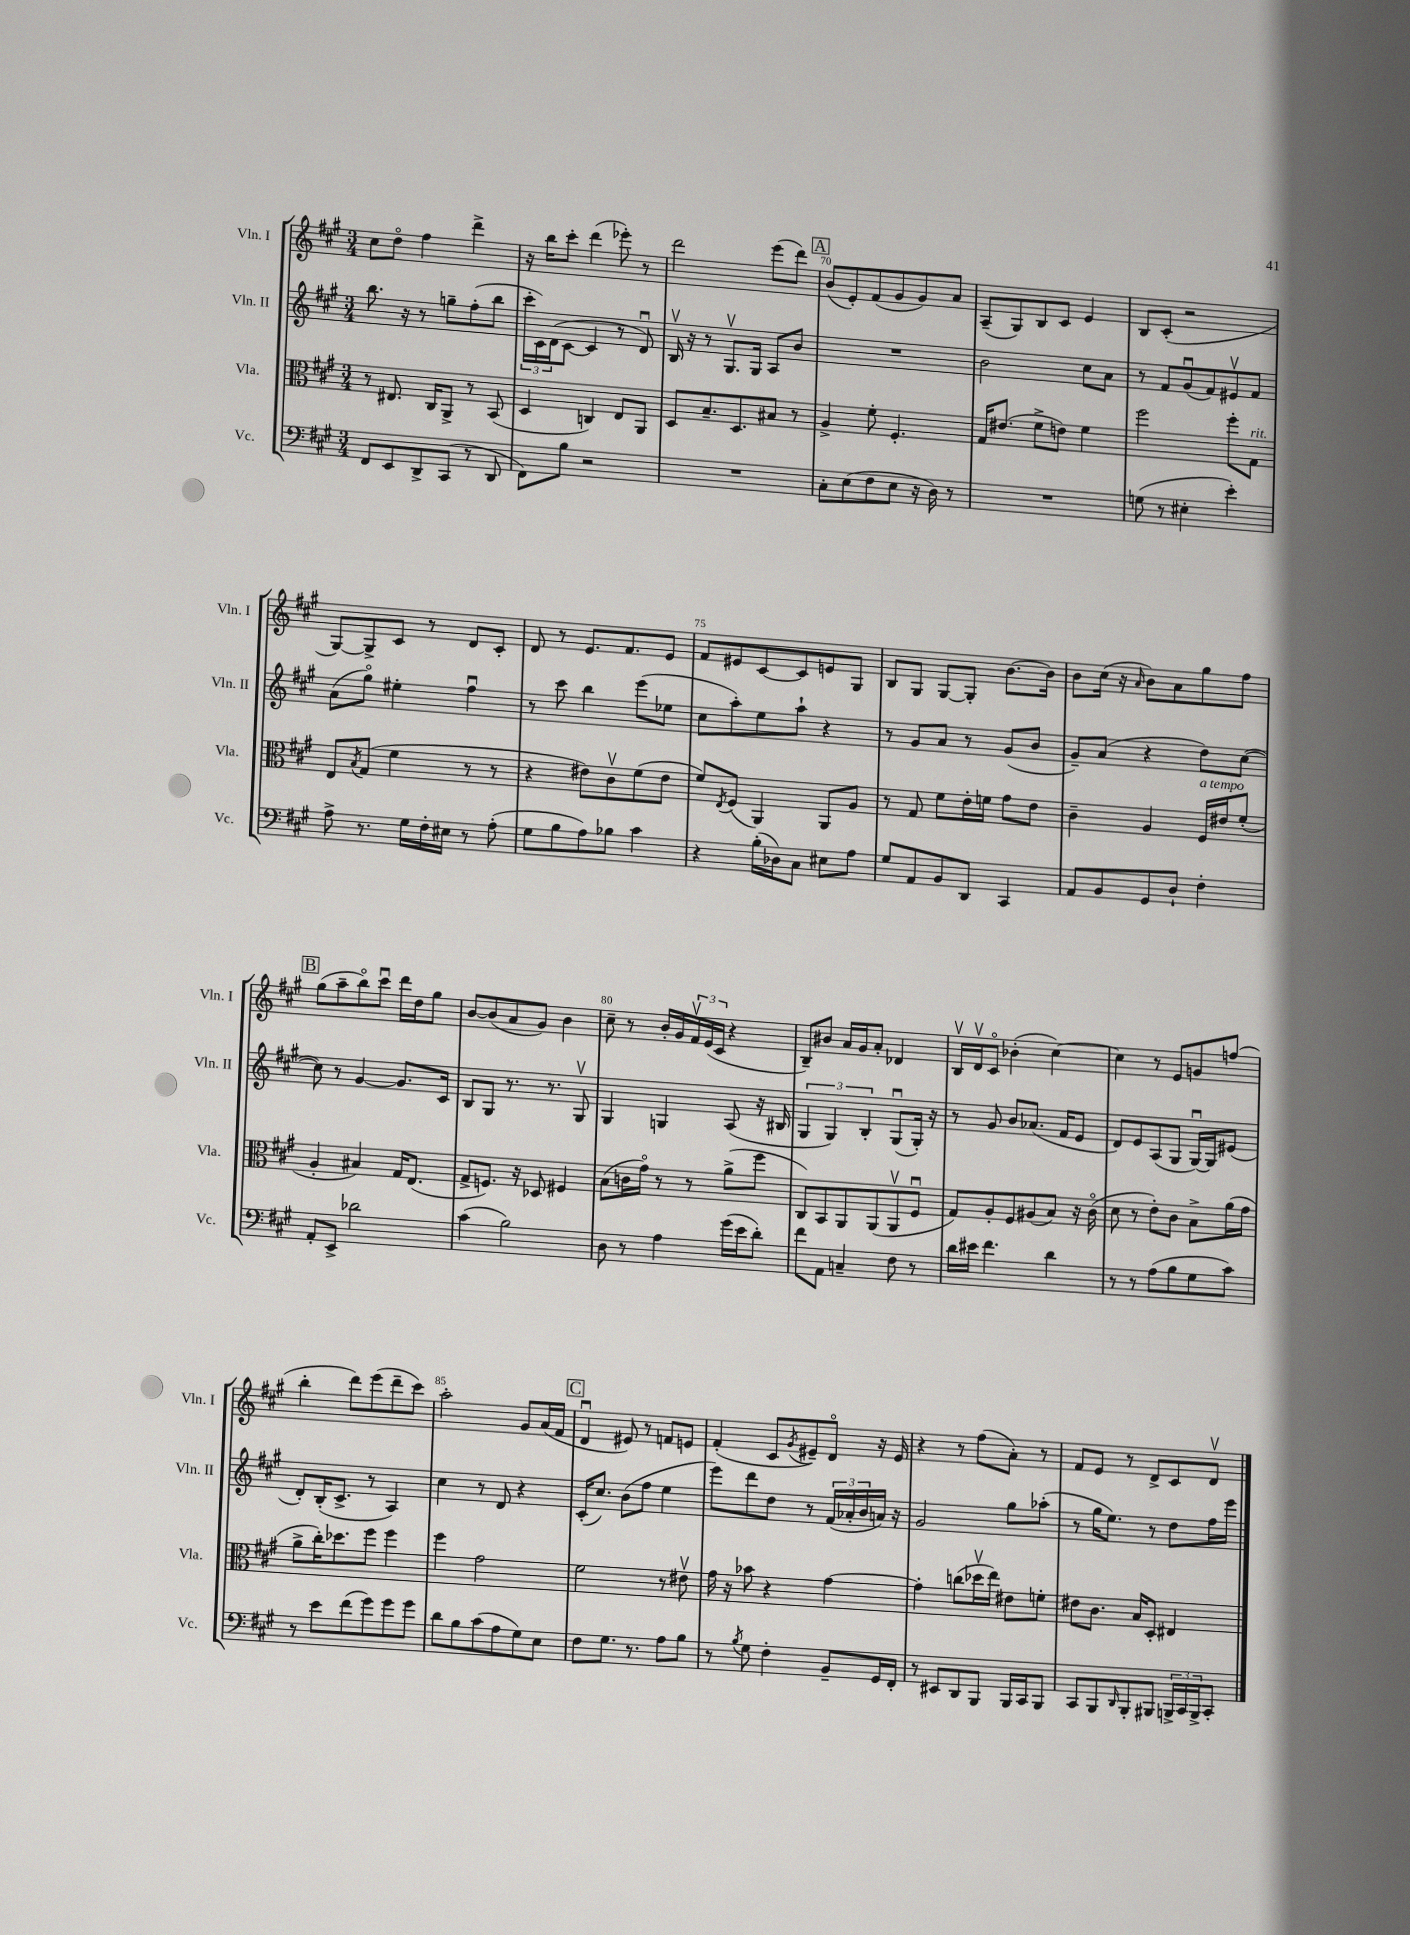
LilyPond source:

<<
\new StaffGroup <<
\new Staff = "s0" \with { instrumentName = "Vln. I" shortInstrumentName = "Vln. I" } {
    \clef treble \key a \major \numericTimeSignature \time 3/4
    cis''8 d''8\flageolet fis''4 d'''4-> |
    r16 b''16 cis'''8-. d'''4( ees'''8-.) r8 |
    d'''2 e'''8( d'''8) |
    \mark \markup { \box "A" } b'8( e'8-.) fis'8( gis'8 gis'8) a'8 |
    a8--( gis8) b8 cis'8 e'4 |
    b8 cis'8-.( r2 |
    gis8~) gis8-> cis'8 r8 d'8 cis'8-. |
    d'8 r8 e'8. fis'8. e'8 |
    fis'8 eis'8 cis'8~ cis'8 e'8 gis8 |
    b8 gis8 gis8~ gis8-. b'8.~ b'16 |
    b'8 cis''16( r16 \grace { a'16 } b'8) a'8 gis''8 fis''8 |
    \mark \markup { \box "B" } gis''8( a''8-- b''8\flageolet) cis'''8\downbow d'''16 d''16 gis''8 |
    b'8~ b'8( a'8 gis'8) b'4 |
    cis''8-- r8 b'16-. gis'16 \tuplet 3/2 { fis'16\upbow e'16( cis'16 } r4 |
    b8--) bis'8 a'16 gis'16 a'8-. des'4 |
    b16\upbow d'16\upbow cis'8\flageolet bes'4-.( cis''4~) |
    cis''4 r8 e'8 g'8 f''8( |
    b''4-. d'''8) e'''8( d'''8-- cis'''8) |
    a''2-. gis'8 a'16( fis'16 |
    \mark \markup { \box "C" } d'4\downbow eis'8) r8 f'8 e'8 |
    fis'4-.( cis'8 \acciaccatura { gis'8 } eis'8--) d'8\flageolet r16 eis'16 |
    r4 r8 fis''8( a'8-.) r8 |
    fis'8 e'8 r8 d'8-> cis'8 d'8\upbow \bar "|." |
}
\new Staff = "s1" \with { instrumentName = "Vln. II" shortInstrumentName = "Vln. II" } {
    \clef treble \key a \major \numericTimeSignature \time 3/4
    b''8. r16 r8 g''8-- fis''8-.( b''8 |
    \tuplet 3/2 { cis'''16-. cis'16) d'16( } cis'8~ cis'4 r8 d'8\downbow) |
    b16\upbow r16 r8 gis8.\upbow gis16 a8 b'8 |
    \mark \markup { \box "A" } R2. |
    b'2 cis''8 a'8 |
    r8 fis'8 gis'8\downbow( fis'8) eis'8\upbow fis'8 |
    a'8( gis''8\flageolet) eis''4-. fis''4\downbow |
    r8 cis'''8 b''4 e'''8( ees''8 |
    cis''8 a''8-.) e''8 a''8-! r4 |
    r8 gis'8 a'8 r8 gis'8( b'8 |
    gis'8--) a'8( r4 d''8) cis''8~( |
    \mark \markup { \box "B" } cis''8) r8 gis'4~ gis'8. cis'16 |
    b8 gis8 r8. r8. gis8\upbow |
    gis4 g4 a8( r16 bis16 |
    \tuplet 3/2 { gis4 gis4) b4-. } gis8\downbow( gis16-.) r16 |
    r8 gis'8 b'8 aes'8.( fis'16 e'8 |
    d'8) e'8 a8( gis8 gis16~\downbow) gis16 eis'8( |
    d'8-.) b16-.( cis'8.-> r8 a4) |
    cis''4 r8 d'8 r4 |
    \mark \markup { \box "C" } cis'16-.( cis''8.) b'8( fis''8 e''4 |
    e'''8) d'''8 d''8 r8 \tuplet 3/2 { fis'16( aes'16-. b'16 } a'16) r16 |
    gis'2 gis''8 aes''8-.( |
    r8 gis''16 e''8.) r8 d''8 fis''16 e'''16 \bar "|." |
}
\new Staff = "s2" \with { instrumentName = "Vla." shortInstrumentName = "Vla." } {
    \clef alto \key a \major \numericTimeSignature \time 3/4
    r8 eis8. cis16 a,8-> r8 b,8( |
    d4 c4) e8 a,8 |
    d8 b8.-- d8. bis8 r8 |
    \mark \markup { \box "A" } a4-> fis'8-. fis4.-. |
    gis16 eis'8.( fis'8-> e'8) fis'4 |
    fis''2 fis''8-. gis8^\markup { \italic "rit." } |
    e8 \acciaccatura { b8 } gis8( fis'4 r8 r8 |
    r4 eis'8) cis'8\upbow fis'8( eis'8 |
    fis'8) \acciaccatura { e8 } fis8( a,4) a,8 a8 |
    r8 gis8 fis'8 e'16-. f'16 gis'8 e'8 |
    cis'4-- a4 fis16^\markup { \italic "a tempo" } eis'16 fis'8-.( |
    \mark \markup { \box "B" } a4-. bis4) gis16 e8.( |
    gis8-> f8.) r16 des8 fis4 |
    b8( c'16 gis'16\flageolet) r8 r8 a'8->( fis''8 |
    cis8) b,8 a,8 a,8( a,8\upbow fis8\downbow |
    gis8) a8-. fis8 ais8( b8) r16 cis'16\flageolet( |
    d'8 r8 e'8-.) cis'8 b8-> a'16( gis'16 |
    a'8-> cis''16-.) des''8. fis''8 fis''4 |
    fis''4 gis'2 |
    \mark \markup { \box "C" } fis'2 r8 eis'8\upbow |
    gis'16 r16 bes'8 r4 gis'4~ |
    gis'4-. c''8( des''16\upbow e''16) eis'8 f'8-. |
    eis'8 cis'8. b16 d8-. eis4 \bar "|." |
}
\new Staff = "s3" \with { instrumentName = "Vc." shortInstrumentName = "Vc." } {
    \clef bass \key a \major \numericTimeSignature \time 3/4
    fis,8 e,8 d,8-> cis,8( r8 d,8 |
    fis,8) b8 r2 |
    R2. |
    \mark \markup { \box "A" } cis8-. e8( fis8 e8 r16 d16) r8 |
    R2. |
    g8( r8 eis4-. e'4-.) |
    a8-> r8. gis16 fis16-. eis16 r8 a8-.( |
    gis8 b8 a8) bes8 cis'4 |
    r4 b16-.( des16) cis8 eis8 a8 |
    gis8 a,8 b,8 d,8 cis,4 |
    a,8 b,8 gis,8 d8-! fis4-. |
    \mark \markup { \box "B" } a,8-. e,8-> des'2 |
    cis'4( b2) |
    d8 r8 a4 gis'16( e'16 d'8-.) |
    fis'8 a,8 c4-- fis8 r8 |
    d'16 eis'16 fis'4. d'4 |
    r8 r8 a8( b8 gis8 cis'8) |
    r8 e'8 fis'8( gis'8) gis'8 gis'8 |
    d'8 b8 cis'8( a8 gis8) e8 |
    \mark \markup { \box "C" } fis8 gis8. r8. a8 b8 |
    r8 \acciaccatura { b8 } gis8 fis4-. b,8-- gis,16 fis,16-. |
    r8 eis,8 d,8 b,,8 b,,16 cis,16 b,,8 |
    cis,8 b,,8 \grace { d,16 } b,,8-. bis,,8 \tuplet 3/2 { b,,16-> cis,16 b,,16-> } cis,8-. \bar "|." |
}
>>
>>
\layout { \context { \Score currentBarNumber = #67 \override BarNumber.break-visibility = ##(#f #t #t) barNumberVisibility = #(every-nth-bar-number-visible 5) } }
